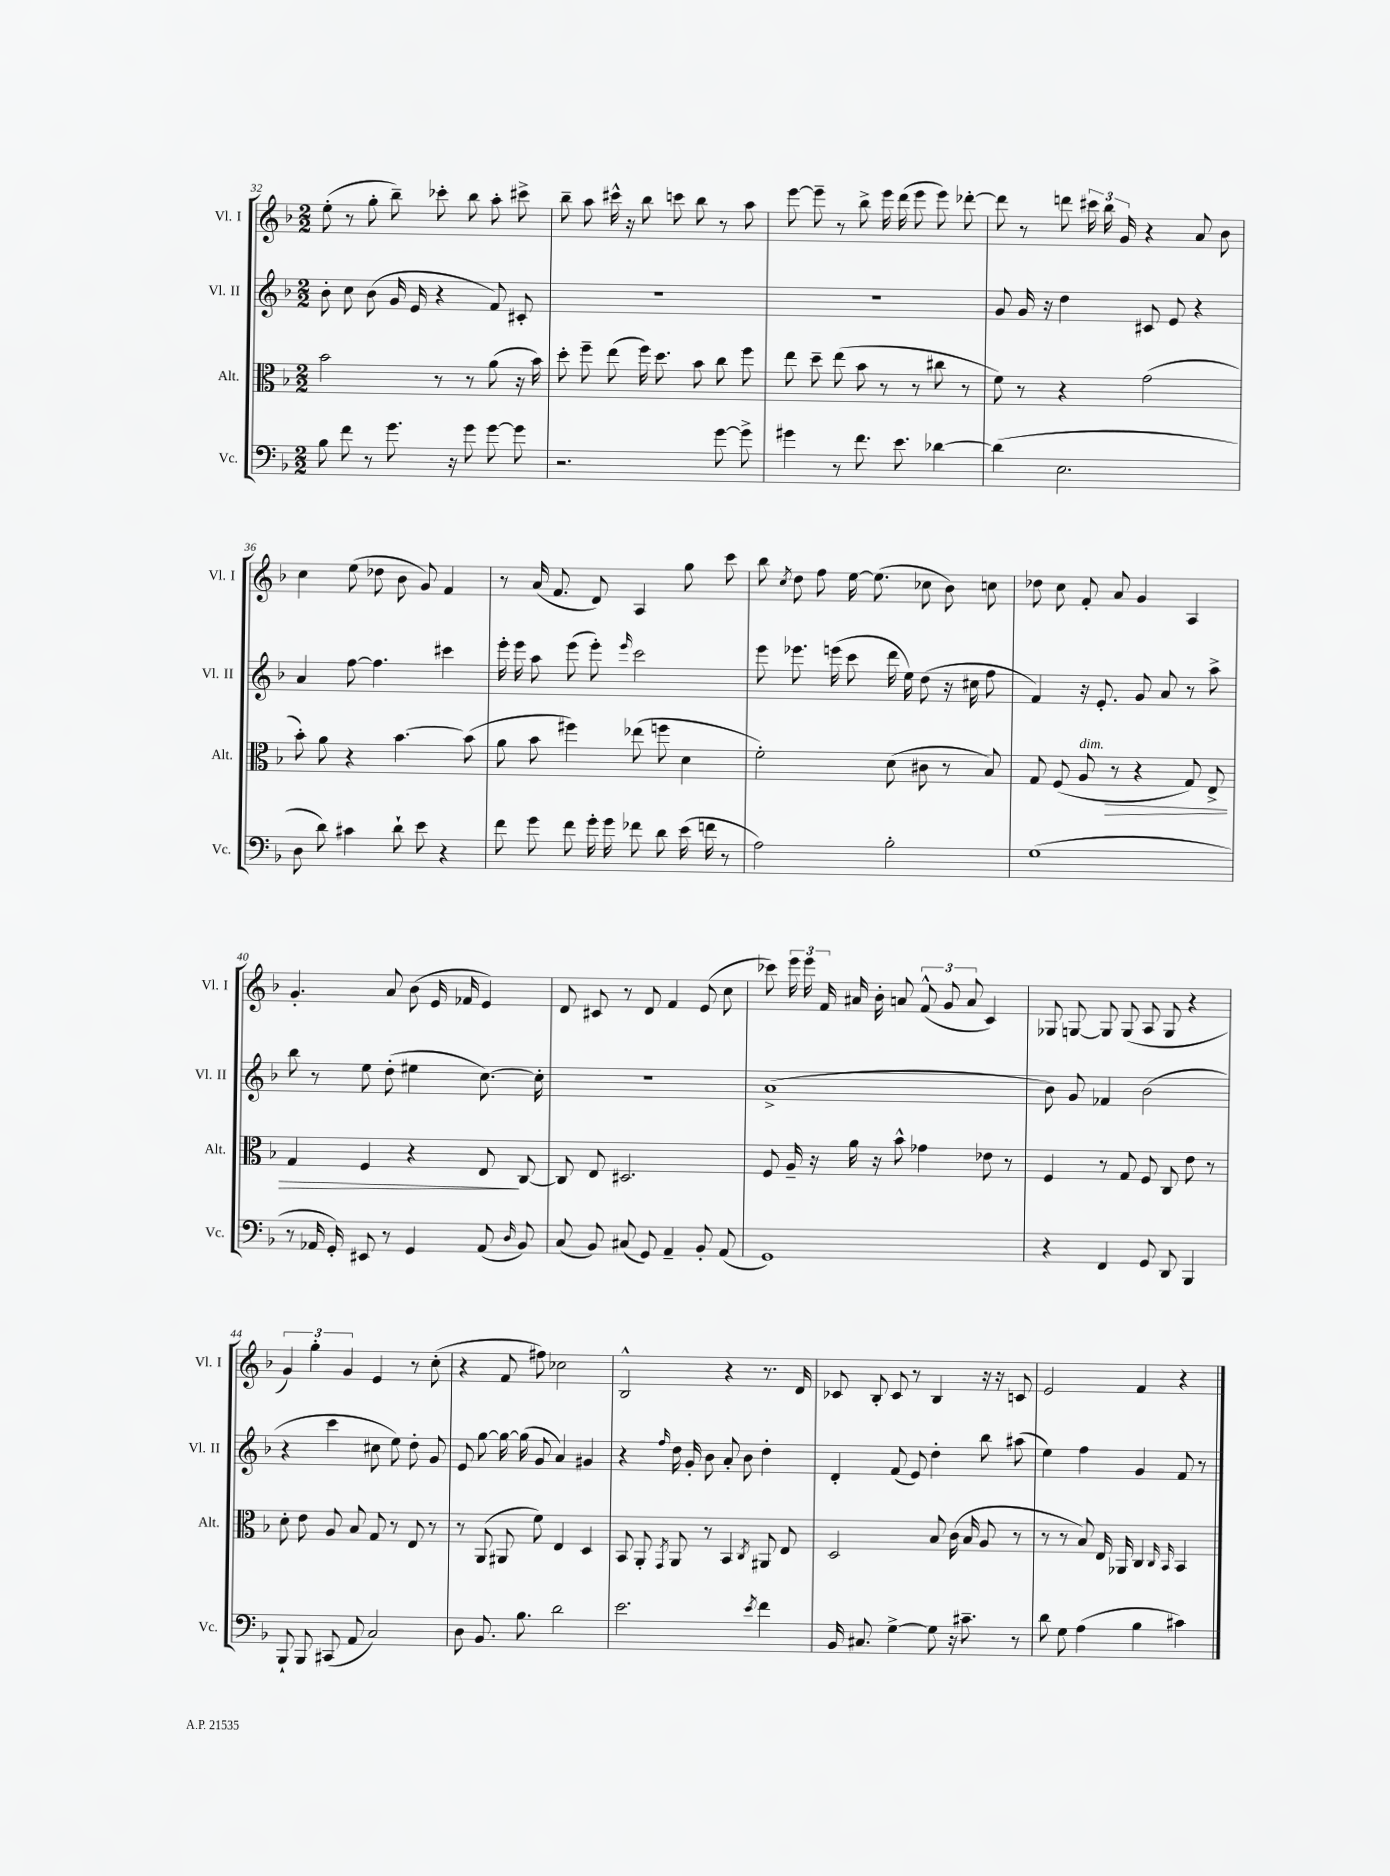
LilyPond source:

<<
\new StaffGroup <<
\new Staff = "s0" \with { instrumentName = "Vl. I" shortInstrumentName = "Vl. I" } {
    \clef treble \key f \major \numericTimeSignature \time 2/2
    \autoBeamOff e''8-.( r8 g''8-. bes''8--) ces'''8-. bes''8 a''8-. cis'''8-> |
    bes''8-- a''8 cis'''16-^ r16 bes''8 c'''8 bes''8 r8 a''8 |
    e'''8~ e'''8-- r8 bes''8-> e'''16 d'''16( e'''8 e'''8) des'''8~-. |
    des'''8 r8 d'''8 \tuplet 3/2 { cis'''16 bes''16 g'16 } r4 a'8 bes'8 |
    c''4 e''8( des''8 bes'8 g'8) f'4 |
    r8 a'16( f'8. d'8) a4 g''8 c'''8 |
    bes''8 \acciaccatura { c''8 } d''8 f''8 e''16~ e''8.( ces''8 bes'8) c''8 |
    des''8 c''8 f'8-. a'8 g'4 a4 |
    g'4.-. a'8 bes'8( e'16 fes'16 e'4) |
    d'8 cis'8 r8 d'8 f'4 e'8( c''8 |
    ces'''8) \tuplet 3/2 { e'''16 e'''16 f'16 } ais'16 bes'16-. a'8 \tuplet 3/2 { f'8-^( g'8 a'8 } c'4) |
    ges8 g8~ g8 g8( a8 g8 r4 |
    \tuplet 3/2 { g'4) g''4-. g'4 } e'4 r8 c''8-.( |
    r4 f'8 fis''8) ces''2 |
    bes2-^ r4 r8. d'16 |
    ces'8 bes8-. ces'8 r8 bes4 r16 r16 c'8 |
    e'2 f'4 r4 \bar "|." |
}
\new Staff = "s1" \with { instrumentName = "Vl. II" shortInstrumentName = "Vl. II" } {
    \clef treble \key f \major \numericTimeSignature \time 2/2
    \autoBeamOff bes'8-. c''8 bes'8( g'16 e'16 r4 f'8) cis'8-. |
    R1 |
    R1 |
    g'8 g'16 r16 d''4 cis'8 e'8 r4 |
    a'4 f''8~ f''4. cis'''4 |
    e'''16-. e'''16 a''8 e'''8( e'''8-.) \grace { e'''16 } c'''2 |
    e'''8 ees'''8. e'''16( c'''8 d'''16 e''16) d''8( r16 cis''16 f''8 |
    f'4) r16 e'8.-. g'8 a'8 r8 a''8-> |
    bes''8 r8 e''8 d''8-.( eis''4 c''8.~) c''16-. |
    R1 |
    a'1->( |
    bes'8) g'8 fes'4 bes'2( |
    r4 c'''4 cis''8 e''8) d''8-. g'8 |
    e'8 g''8~ g''16~ g''16( g'8 a'4) gis'4 |
    r4 \grace { f''16 } d''16 g'16-. bes'8 a'8-. bes'8 d''4-. |
    d'4-. f'8( e'8) d''4-. bes''8 ais''8( |
    e''4) f''4 g'4 f'8 r8 \bar "|." |
}
\new Staff = "s2" \with { instrumentName = "Alt." shortInstrumentName = "Alt." } {
    \clef alto \key f \major \numericTimeSignature \time 2/2
    \autoBeamOff bes'2 r8 r8 a'8( r16 bes'16) |
    d''8-. f''8-- e''8( f''16) d''8. bes'8 c''8 f''8 |
    e''8 d''8-- e''8( bes'8 r8 r8 cis''8 r8 |
    f'8) r8 r4 g'2( |
    bes'8-.) a'8 r4 bes'4.~ bes'8( |
    a'8 bes'8 fis''4) ees''8( f''8 d'4 |
    f'2-.) d'8( cis'8 r8 bes8) |
    g8 f8( a8\>^\markup { \italic "dim." } r8 r4 g8) e8-> |
    g4 f4 r4 e8\! c8~ |
    c8 e8 dis2. |
    f8 a16-- r16 a'16 r16 bes'8-^ ges'4 ees'8 r8 |
    f4 r8 g8 f8 c8 e'8 r8 |
    d'8-. e'8 a8 bes8 g8 r8 e8 r8 |
    r8 a,8( ais,8 f'8) e4 d4 |
    bes,8 a,8-. \acciaccatura { g,8 } a,8 r8 bes,4 \acciaccatura { c8 } ais,8 e8 |
    d2 bes8 c'16( bes16 a8 r8 |
    r8 r8 bes8) e16 aes,16 c4 \grace { c16 bes,16 } bes,4 \bar "|." |
}
\new Staff = "s3" \with { instrumentName = "Vc." shortInstrumentName = "Vc." } {
    \clef bass \key f \major \numericTimeSignature \time 2/2
    \autoBeamOff bes8 f'8 r8 g'8. r16 g'8 g'8~ g'8 |
    r2. g'8~ g'8-> |
    gis'4 r8 f'8. e'8. des'4~ |
    des'4( e2. |
    d8 d'8) cis'4 d'8-! e'8 r4 |
    f'8 g'8 f'8 g'16-. g'16 fes'8 d'8 e'16( f'16 r8 |
    a2) bes2-. |
    g1( |
    r8 aes,16 g,16-.) eis,8 r8 g,4 aes,8( \grace { d16 } bes,8) |
    c8( bes,8) cis8( g,8) a,4-- bes,8-. a,8( |
    g,1) |
    r4 f,4 g,8 d,8 bes,,4 |
    bes,,8-! bes,,8 cis,8( a,8 c2) |
    d8 bes,8. bes8. d'2 |
    e'2. \acciaccatura { e'8 } f'4 |
    bes,16 cis8. g4~-> g8 r16 cis'8.-- r8 |
    d'8 g8 a4( bes4 cis'4) \bar "|." |
}
>>
>>
\layout { \context { \Score currentBarNumber = #32 } }
